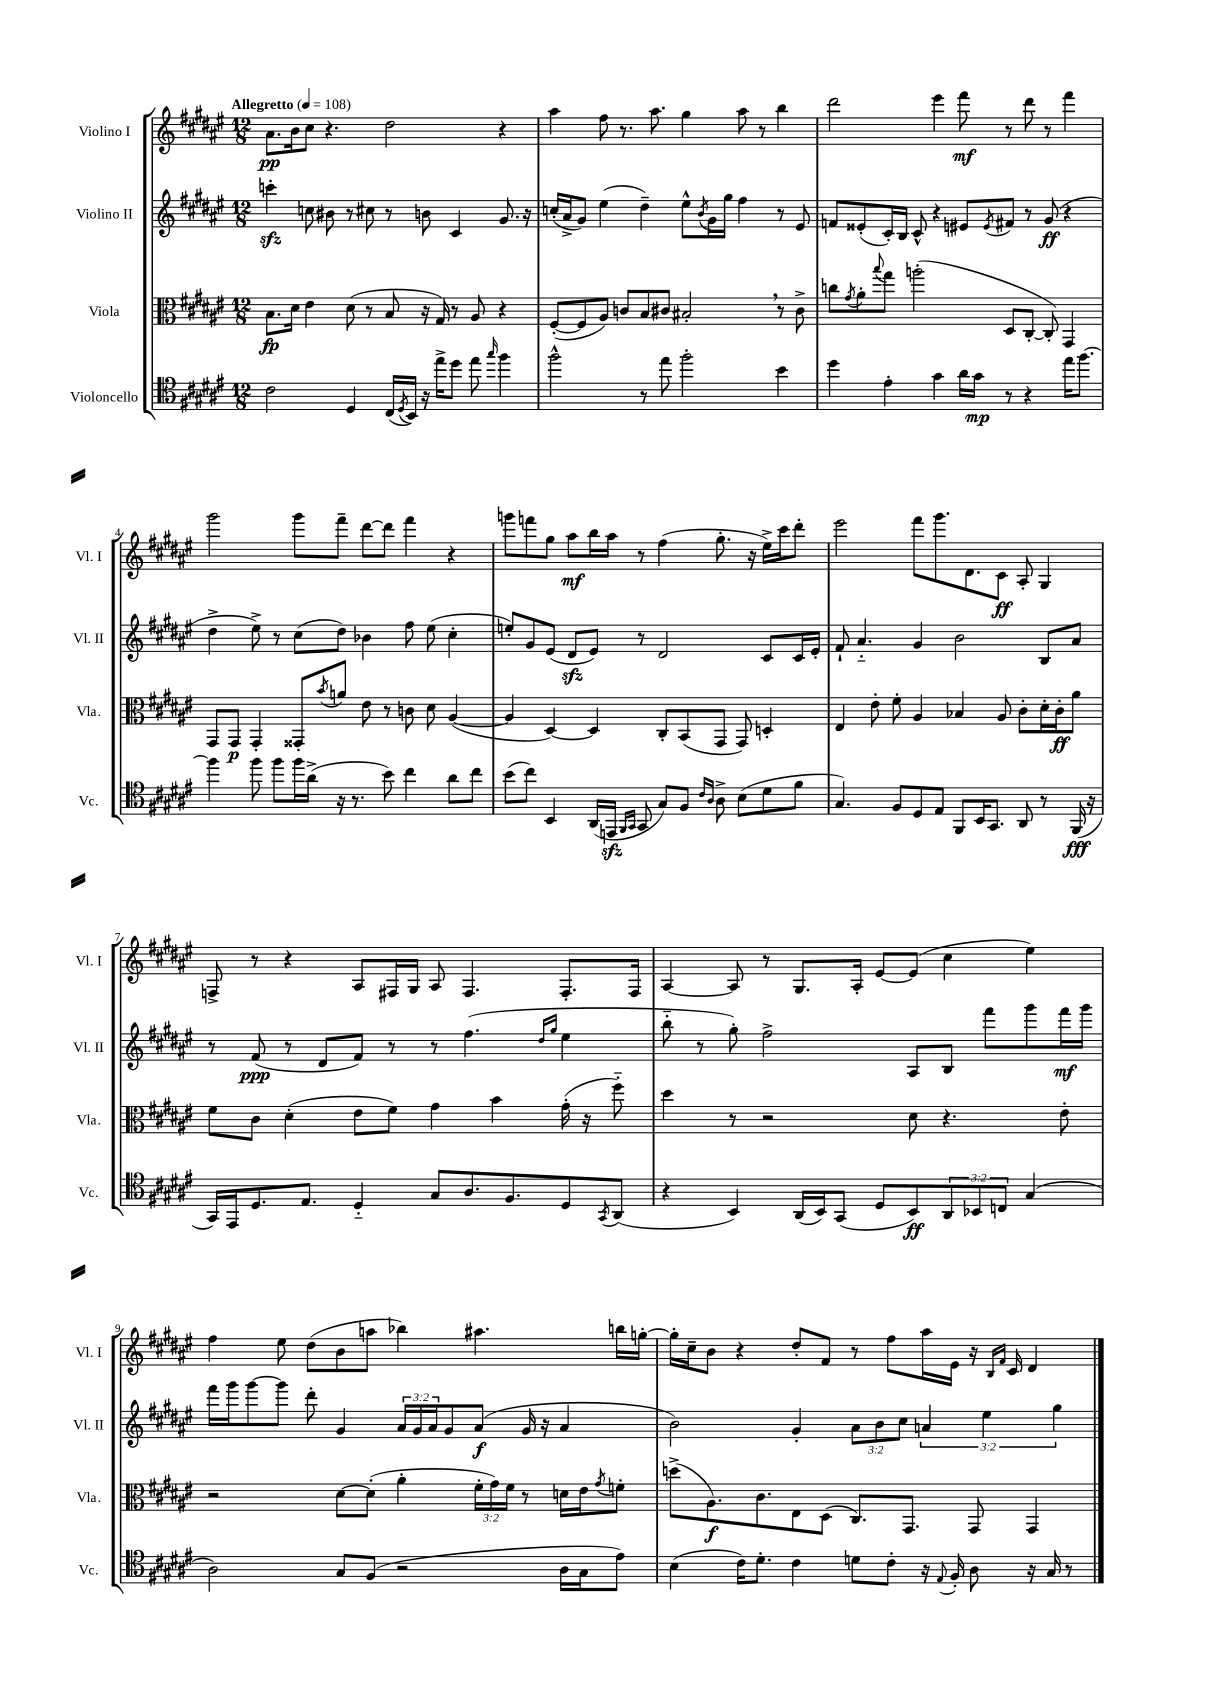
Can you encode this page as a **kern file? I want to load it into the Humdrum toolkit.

**kern	**kern	**kern	**kern
*staff4	*staff3	*staff2	*staff1
*clefC4	*clefC3	*clefG2	*clefG2
*k[f#c#g#d#a#e#]	*k[f#c#g#d#a#e#]	*k[f#c#g#d#a#e#]	*k[f#c#g#d#a#e#]
*M12/8	*M12/8	*M12/8	*M12/8
*MM108	*MM108	*MM108	*MM108
2c#	8.B	4ccc'	8.a#
.	16d#	.	16b
.	4e#	8cc	8cc#
.	.	8b#	4.r
4D#	(8d#	8r	.
.	8r	8cc#	.
(16C#	8B	8r	2dd#
8qD#	.	.	.
16BB)	.	.	.
16r	16r	8b	.
16ee#^	16G#)	.	.
8dd#	8r	4c#	.
8ee#	8A#	.	.
16qqgg#	.	.	.
4ff#	4r	8.g#	4r
.	.	16r	.
=	=	=	=
2ff#^^	([8F#'	(16cc'	4aa#
.	.	16a#^	.
.	8F#]	8g#)	.
.	8A#)	(4ee#	8ff#
.	8c	.	8.r
8r	8B	4dd#~)	.
.	.	.	8.aa#
8ee#	8c#	.	.
2ff#'	2B#'	8ee#^^	4gg#
.	.	8qb	.
.	.	16g#	.
.	.	16gg#	.
.	.	4ff#	8aa#
.	.	.	8r
4b	8r	8r	4bb
.	8c#^	8e#	.
=	=	=	=
4dd#	8cc	8f	2ddd#
.	8qg#	.	.
.	8a#'	(8e##'	.
.	8qqbb	.	.
4e#'	8gg#	16c#')	.
.	.	16B	.
.	(2aa'	8c#^^	.
4g#	.	4r	4eee#
16a#	.	8e#	8fff#
16g#	.	.	.
.	.	8qe#	.
8r	8D#	8f#	8r
4r	[8C#'	8r	8ddd#
.	8C#'])	(8g#	8r
16ee#	4GG#	4r	4fff#
[8.ff#	.	.	.
=	=	=	=
4ff#]	8GG#	4dd#^	2ggg#
.	8GG#	.	.
8ff#	4GG#'	8ee#^)	.
8ff#	.	8r	.
16ff#	8GG##'	(8cc#	8ggg#
(16a#^	.	.	.
.	8qb	.	.
16r	8a	8dd#)	8fff#~
8.r	.	.	.
.	8e#	4b-	[8ddd#
8b)	8r	.	8ddd#]
4cc#	8c	8ff#	4fff#
.	8d#	(8ee#	.
8a#	([4A#	4cc#'	4r
8cc#	.	.	.
=	=	=	=
(8b	4A#]	8ee')	8ggg
8cc#)	.	8g#	8fff
4BB	[4D#)	(8e#	8gg#
.	.	8d#	8aa#
(16AA#	4D#]	8e#)	16bb
16EE	.	.	16aa#
16qqFF#	.	.	.
16qqGG#	.	.	.
8GG#	.	8r	8r
8G#)	8C#'	2d#	(4ff#
8F#	(8BB	.	.
16qqc#	.	.	.
16qqA#	.	.	.
8A#^	8GG#	.	8.gg#'
(8B	8GG#)	.	.
.	.	.	16r
8d#	4D'	8c#	16ee#^)
.	.	.	16ccc#
8f#	.	16c#	8ddd#'
.	.	16e#'	.
=	=	=	=
4.G#)	4E#	8f#`	2eee#
.	.	4.a#'~	.
.	8e#'	.	.
8F#	8f#'	.	.
8D#	4A#	4g#	8fff#
8E#	.	.	8.ggg#
8FF#	4B-	2b	.
.	.	.	8.d#
16BB	.	.	.
8.GG#	.	.	.
.	8A#	.	8c#
8AA#	8c#'	.	8A#'
8r	16d#'	8B	4G#
.	16c#'	.	.
(16FF#	8a#	8a#	.
16r	.	.	.
=	=	=	=
16GG#)	8f#	8r	8F^
16EE#	.	.	.
8.D#	8c#	(8f#	8r
.	(4d#'	8r	4r
8.E#	.	.	.
.	.	8d#	.
4D#'~	8e#	8f#)	8A#
.	8f#)	8r	16F#
.	.	.	16G#
8G#	4g#	8r	8A#
8.A#	.	(4.ff#	4.F#
.	4b	.	.
8.F#	.	.	.
.	.	16qqdd#	.
.	.	16qqgg#	.
8D#	(16g#'	4ee#	8.F#'
.	16r	.	.
8qGG#	.	.	.
(8AA#	8ff#'~)	.	.
.	.	.	16F#
=	=	=	=
4r	4dd#	8bb'~	[4A#
.	.	8r	.
4BB)	8r	8gg#')	8A#]
.	2r	2ff#^	8r
(16AA#	.	.	8.G#
16BB)	.	.	.
(8GG#	.	.	.
.	.	.	16A#'
8D#	.	.	[8e#
8BB)	8d#	8A#	(8e#]
12AA#	4.r	8B	4cc#
12BB-	.	.	.
.	.	8fff#	.
12C	.	.	.
(4G#	.	8ggg#	4ee#)
.	8e#'	16fff#	.
.	.	16ggg#	.
=	=	=	=
2A#)	2r	16fff#	4ff#
.	.	16ggg#	.
.	.	[8ggg#	.
.	.	8ggg#]	8ee#
.	.	8ddd#'	(8dd#
8G#	[8d#	4g#	8b
(8F#	(8d#']	.	8aa
2r	4a#'	24a#	4bb-)
.	.	24g#	.
.	.	24a#	.
.	.	8g#	.
.	24f#'	(8a#	4.aa#
.	24g#)	.	.
.	24f#	.	.
.	8r	16g#	.
.	.	16r	.
16A#	16d	4a#	.
16G#	16e#	.	.
.	8qg#	.	.
8e#)	8f'	.	16bb
.	.	.	[16gg'
=	=	=	=
(4B	(8dd^	2b)	16gg']
.	.	.	16cc#~
.	8.A#)	.	8b
16c#)	.	.	4r
8.d#'	8.c#	.	.
4c#	8E#	4g#'	8dd#'
.	(8D#	.	8f#
8d	8.C#)	12a#	8r
.	.	12b	.
8c#'	.	.	8ff#
.	.	12cc#	.
.	8.GG#	.	.
16r	.	6a	16aa#
8qqE#	.	.	.
16F#'	.	.	16e#
8A#	8GG#	.	16r
.	.	6ee#	.
.	.	.	16qqB
.	.	.	16qqf#
.	.	.	16c#
16r	4GG#	.	4d#
16G#	.	.	.
.	.	6gg#	.
8r	.	.	.
==	==	==	==
*-	*-	*-	*-
